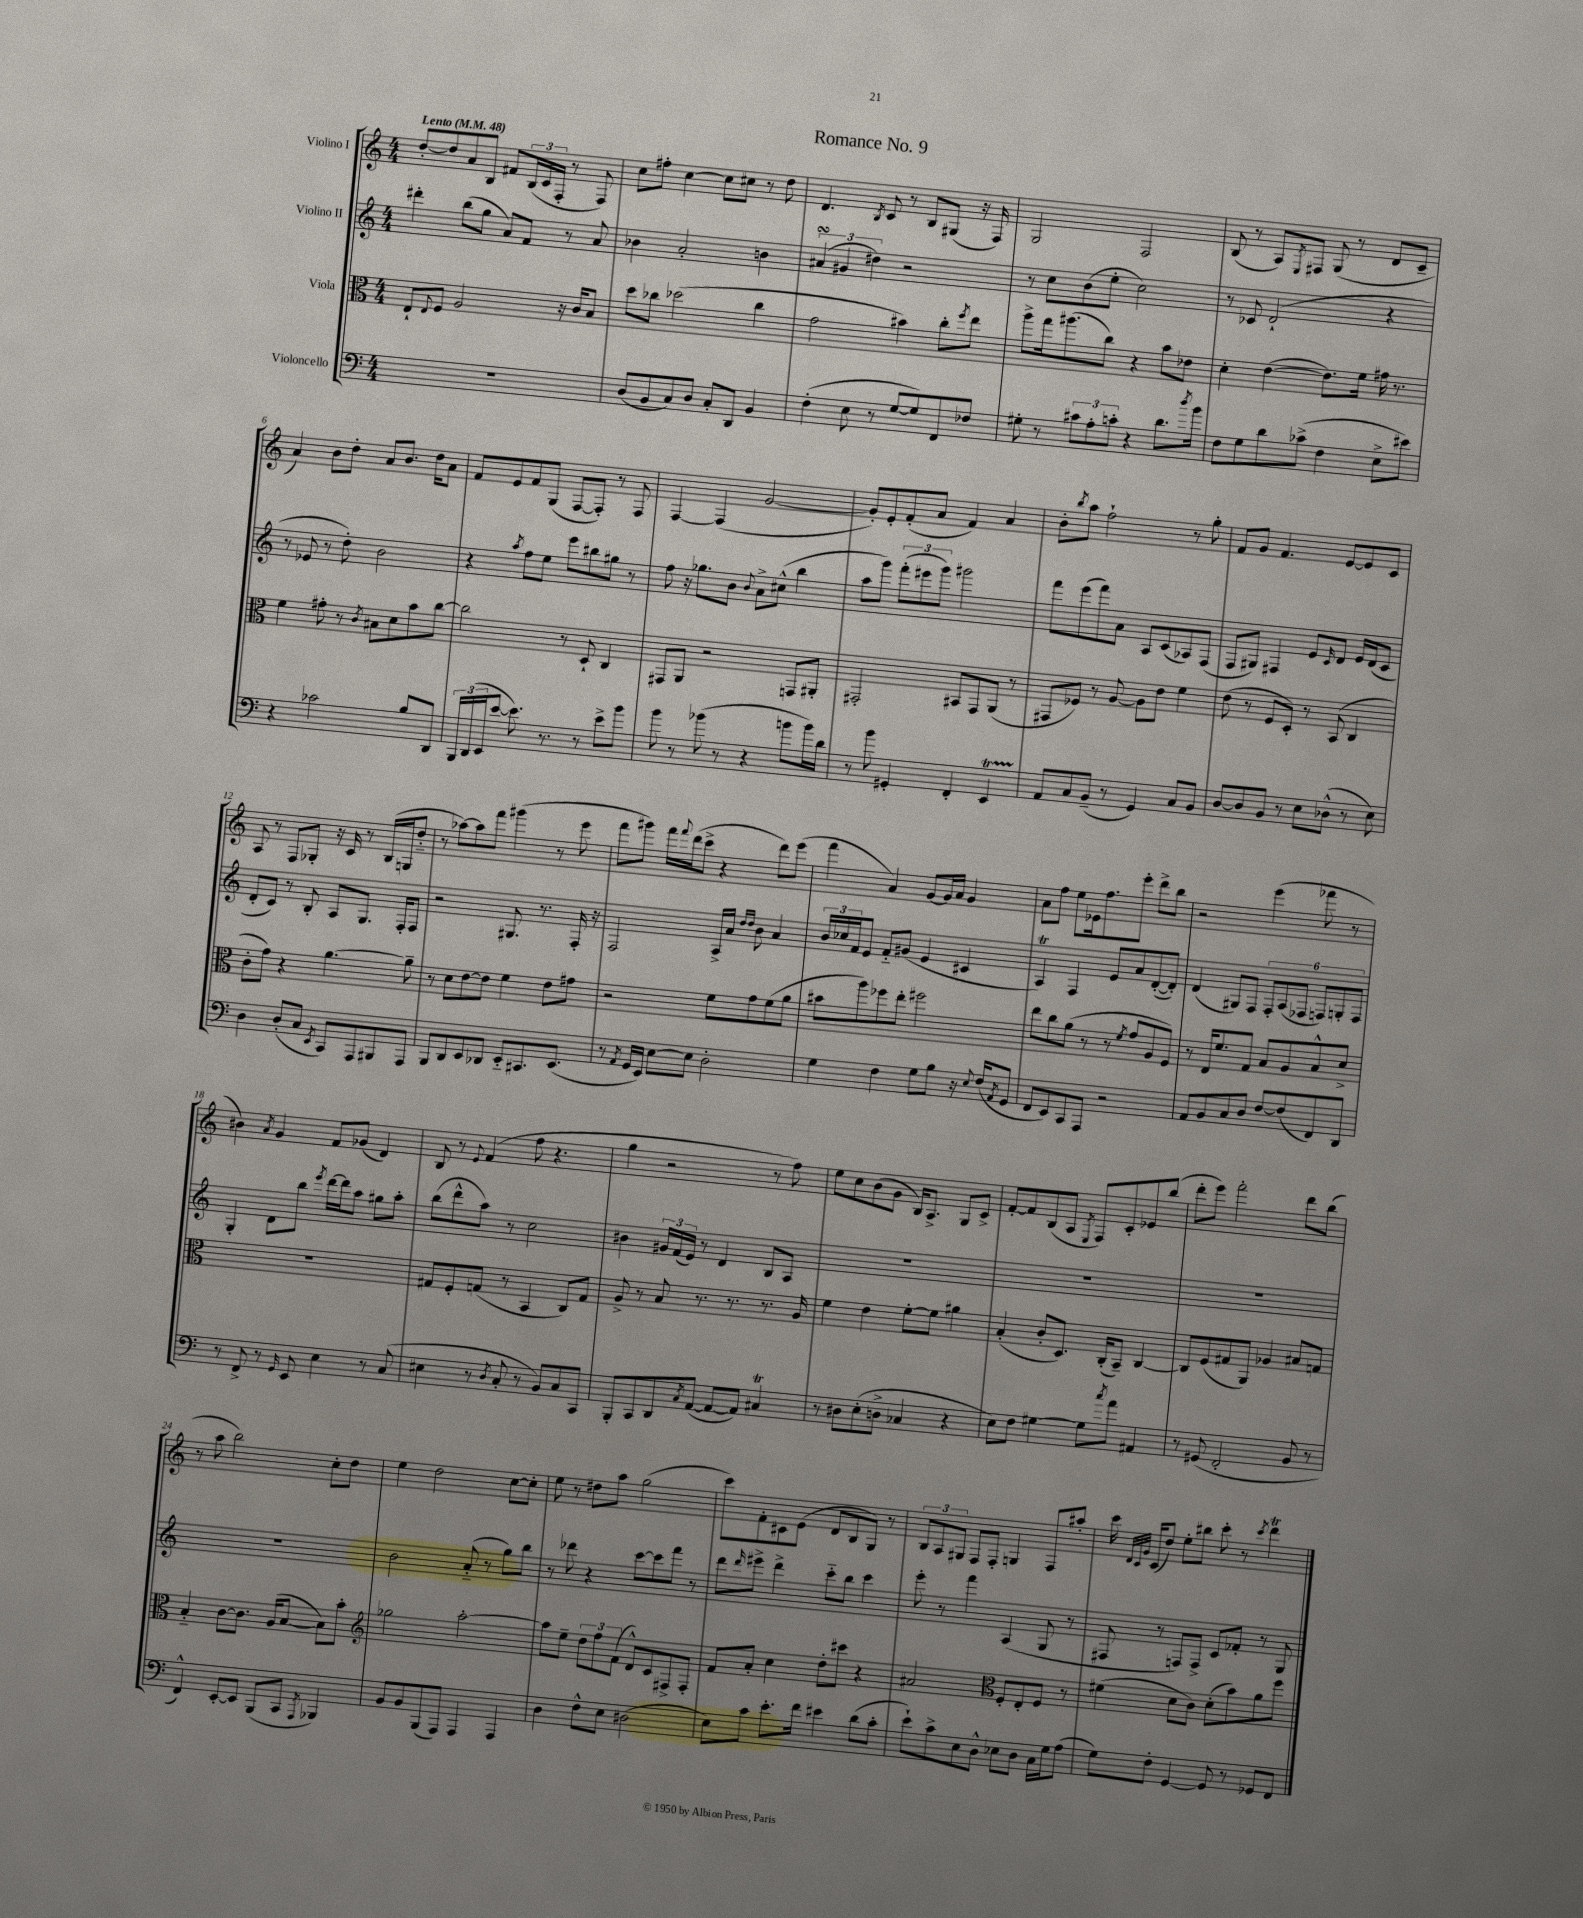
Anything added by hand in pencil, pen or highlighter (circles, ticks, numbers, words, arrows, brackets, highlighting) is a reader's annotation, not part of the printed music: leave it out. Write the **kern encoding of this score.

**kern	**kern	**kern	**kern
*staff4	*staff3	*staff2	*staff1
*clefF4	*clefC3	*clefG2	*clefG2
*k[]	*k[]	*k[]	*k[]
*M4/4	*M4/4	*M4/4	*M4/4
*MM48	*MM48	*MM48	*MM48
1r	8E`	4ddd#'	[8dd'
.	8qqE	.	.
.	8F	.	8dd]
.	2A	(8bb	8a
.	.	8gg	8B
.	.	8a)	8f#
.	.	8f	(24B
.	.	.	24c
.	.	.	24F'
.	16r	8r	8r
.	16c	.	.
.	8B	8a	8F)
=	=	=	=
(8D	8dd	4b-	8cc
8BB	8cc-	.	8ff#'
8C)	(2dd-	2a'	[4cc
8D	.	.	.
8C'	.	.	8cc]
8DD	.	.	8cc#
4BB	4cc-	4b	8r
.	.	.	8dd
=	=	=	=
(4F'	2g	(6a#	4.d
.	.	6g#	.
8E	.	.	.
.	.	6dd#)	.
.	.	.	8qB
8r	.	.	8c
[8G	4b#)	2r	8r
8G])	.	.	8B
8FF	8cc'	.	(8G#
.	8qff	.	.
8F-	8ee	.	16r
.	.	.	16F)
=	=	=	=
8G#'	8aa^	8r	2G
8r	16gg	8cc	.
.	(8.aa#	.	.
12c#	.	(8b	.
12A'	.	.	.
.	8cc)	8ee'	.
12c'	.	.	.
4r	4r	2cc)	2F
8.d	8b	.	.
.	8e-	.	.
8qdd	.	.	.
16b	.	.	.
=	=	=	=
8F	4d'	8r	(8B
8G	.	8c-	8r
8d	([4e	(2d`	8A)
.	.	.	8qE
(8c-^	.	.	8F#
4F	8.e])	.	(8G
.	.	.	8r
.	16f	.	.
8E^	16g#	4r	8d
.	8.r	.	.
8e#)	.	.	8c~
=	=	=	=
4r	4f	8r	4a)
.	.	8e-	.
2c-	8g#'	8r	8b
.	8r	8dd')	8dd'
.	8qc	.	.
.	8B#	2b	8a
.	8d	.	8.b
8B	8b	.	.
.	.	.	16dd
8DD	[8cc	.	8a
=	=	=	=
24BBB	2cc]	4r	8f
(24DD	.	.	.
24EE	.	.	.
[8e	.	.	8e
.	.	8qaa	.
8.e])	.	8ff	8f
.	.	8ee	(8G
8.r	.	.	.
.	8r	8eee	[8F
8r	8D`	8bb#	8F'])
8e^	4C	8gg#	8r
8b	.	8r	8F
=	=	=	=
8b	8GG#	8ff	[4F
8r	8AA	16r	.
.	.	8.gg-	.
(8b-	2r	.	(4F]
8r	.	8b	.
.	.	8qqb	.
4r	.	8a^	[2g
.	.	(8cc#^^	.
8b	8GG	4bb	.
16b)	8AA#'	.	.
16d	.	.	.
=	=	=	=
8r	2GG#'	8aa	8g'])
8b	.	8ggg)	8e'
4GG#'	.	(12fff'	(8f'
.	.	12eee#	.
.	.	.	8a
.	.	12ggg)	.
4FF'	8BB#	2ggg#	4f)
.	8GG#	.	.
4EE	(8AA	.	4a
.	8r	.	.
=	=	=	=
8AA	8GG#	8fff	8b'
.	.	.	8qbb
8C	8F-)	(8eee	8aa
(8BB~	8r	8fff)	2ff`
8r	[8A	8a	.
4GG)	8A]	8A	.
.	8e	(8c	.
8C	4f	8A-)	8r
8BB	.	(8F	8gg'
=	=	=	=
[8D	(8e	8F	8f
8D]	8r	8G#)	8g
8BB	8F	4F#	4.f
8r	8D')	.	.
8E	8r	8e	.
.	.	16qqc	.
(8D-^^	(8BB	8d	[8e
8r	4C	16e	8e]
.	.	(16d	.
8E)	.	8c	8c
=	=	=	=
4D	8c'	8d'	8A
.	8g)	8c)	8r
(8D'	4r	8r	8F
8C	.	8B'	8G-'
8qEE	.	.	.
8CC)	[4.a	8A	16r
.	.	.	16c
8AAA	.	8.G	8r
8BBB#	.	.	(16B
.	.	16F'	16G
8AAA	8a~]	8F	8dd'~
=	=	=	=
8BBB	8r	2r	8r
8DD	8d	.	[8aa-)
8EE	[8e	.	8aa-]
8DD-	8e]	.	8fff
8EE'~	4f	8.G#	(4ggg#
8.CC#	.	.	.
.	.	8.r	.
.	8e	.	8r
(8.EE	.	.	.
.	8g#	16F'	8eee
.	.	16r	.
=	=	=	=
8r	2r	2F	8fff
8qAA	.	.	.
16GG	.	.	8ggg#)
16EE)	.	.	.
[8E	.	.	16fff
.	.	.	8qqfff
.	.	.	(16ddd
8E]	.	.	8ccc^
2D'	8f	16A^	4r
.	.	16a	.
.	.	16qqdd	.
.	.	16qqdd	.
.	8g	8b	.
.	(8f	4a	8ddd)
.	8a	.	(8eee
=	=	=	=
4G	8b#	24b	4fff
.	.	24cc-	.
.	.	24f	.
.	8aa)	8e	.
4F	8ff-	8f'~	4a)
.	8ee'	(8g#	.
8G	2ff#	4e	[8g
8B	.	.	16g]
.	.	.	16a
16r	.	4c#	4g
8qqE	.	.	.
(16F	.	.	.
8qAA	.	.	.
8GG	.	.	.
=	=	=	=
8FF	8ee	4A)	8a
8EE)	8cc	.	8ff
8CC	(8a	4F	8ee
8AAA	8r	.	16e-
.	.	.	8.ff
2r	8r	8e	.
.	8qf	.	.
.	8g	8a	8eee'
.	8A	([8d'	8ddd^
.	8F)	8d'])	8bb
=	=	=	=
8AA	8r	(4d	2r
8BB	16E	.	.
.	8.f	.	.
8C	.	8G#)	.
8D	8G	8F	.
[8F	8B	12F'	(4eee
.	.	(12A	.
(8F]	8A	.	.
.	.	12F-	.
8FF)	8B^^	12F)	8fff-
.	.	12G'	.
8DD	8d^	.	8r
.	.	12F	.
=	=	=	=
8r	1r	4G'	4b#)
8FF^	.	.	.
.	.	.	8qa
8r	.	8d	4g
16qqGG	.	.	.
8EE	.	8bb	.
.	.	8qeee	.
4E	.	[16ddd	8f
.	.	16ddd]	.
.	.	8aa	(8g-
8r	.	8gg#	4d)
(8C	.	8aa'	.
=	=	=	=
4E#	8G#	(8bb	8B
.	8F'	8ddd^^	8r
.	.	.	8qqe
8r	(8G	8aa)	(4f
8qD	.	.	.
8C'	8r	8r	.
8r	4BB	2cc	8ff
8BB)	.	.	4.r
8C	8C)	.	.
8CC	8G	.	.
=	=	=	=
8BBB'	8A^	4b#	4gg
8CC	8r	.	.
8DD	8B	24g#	2r
.	.	(24f	.
.	.	24e)	.
8qC	.	.	.
([8AA	8.r	8r	.
8AA_	.	4d	.
.	8.r	.	.
8AA])	.	.	.
4C#	8.r	8B	8r
.	.	8A	8ff)
.	16A	.	.
=	=	=	=
8r	4f	1r	8ee
8D#	.	.	8cc
(8E'	4e	.	(8b
8D^	.	.	8g
4C-	[8f'	.	16B)
.	.	.	8.A^
.	8f]	.	.
4r	4a#	.	8G
.	.	.	8c^
=	=	=	=
8E)	(4B'	1r	[8f'
8F	.	.	8f]
[4G#	8c'	.	(8B
.	8.D)	.	8A
.	.	.	8qE
8G#]	.	.	8F)
.	(16C'	.	.
8qcc	.	.	.
8a	8BB~)	.	8c'
4AA#	[4C	.	8e-
.	.	.	(8bb
=	=	=	=
8r	8C]	1r	8ddd'
(8GG#	(8F	.	8eee)
2FF'	8G#	.	2fff'
.	8AA)	.	.
.	4A-	.	.
8BB	8B#	.	8ddd
8r	8G	.	(8bb
=	=	=	=
4FF^^)	4B'~	1r	8r
.	.	.	8aa
[8EE'	[8c	.	2bb)
8EE]	8.c]	.	.
(8BBB	.	.	.
.	(16A	.	.
8CC	[8B	.	.
8qAAA	.	.	.
4BBB-)	8B])	.	8cc'
.	8b'	.	8dd
=	=	=	=
*	*clefG2	*	*
8BB	2gg-	2b	4ee
8BB	.	.	.
(8BBB	.	.	2dd
8AAA)	.	.	.
4AAA	[2aa'	(8a'~	.
.	.	8r	.
4AAA	.	8gg)	[8cc
.	.	8bb	8cc']
=	=	=	=
4D	8aa]	8r	8ee
.	8ee~	8ddd-	8r
8F^^	12dd	4r	8dd#
.	12ff	.	.
8E	.	.	8aa
.	(12f	.	.
(2D#	8d^^)	[8ccc	(2gg
.	8c	8ccc]	.
.	8F#^	8fff	.
.	8F#'	8r	.
=	=	=	=
8E)	8f	8ddd	8ccc)
.	.	16qqddd	.
8c	8a'	8eee#^	8f'
8.e'	4cc	4ddd^	8c#
.	.	.	(8e
16f	.	.	.
4e#	8dd'	8ccc'~	8d
.	8ccc#	8bb	8B
(8d	4r	4ccc	8G)
8c'	.	.	8r
=	=	=	=
8e`)	2a#	8eee'	12B
.	.	.	12A
8c^	.	8r	.
.	.	.	12G#
8E	.	4fff	8F
8D^^	.	.	8F'
*	*clefC3	*	*
8E-	8F'	(4A	4G
8D	8E'	.	.
16C	8F	8G	8F
16G	.	.	.
(8A	8r	8r	8aa#'
=	=	=	=
8G)	(4f#	8F#	16ccc
.	.	.	32qqd
.	.	.	32qqc
.	.	.	32qqg
.	.	.	(16c
8F'	.	8r	8dd)
[4GG	8d	8F)	8ee'
.	8c)	8F^	8bb#
8GG]	(8d'	8c	8ccc'
8r	8b)	8f-'	8r
.	.	.	8qccc
8GG-	8a	8r	4ddd
8FF	8ff	8G	.
==	==	==	==
*-	*-	*-	*-
